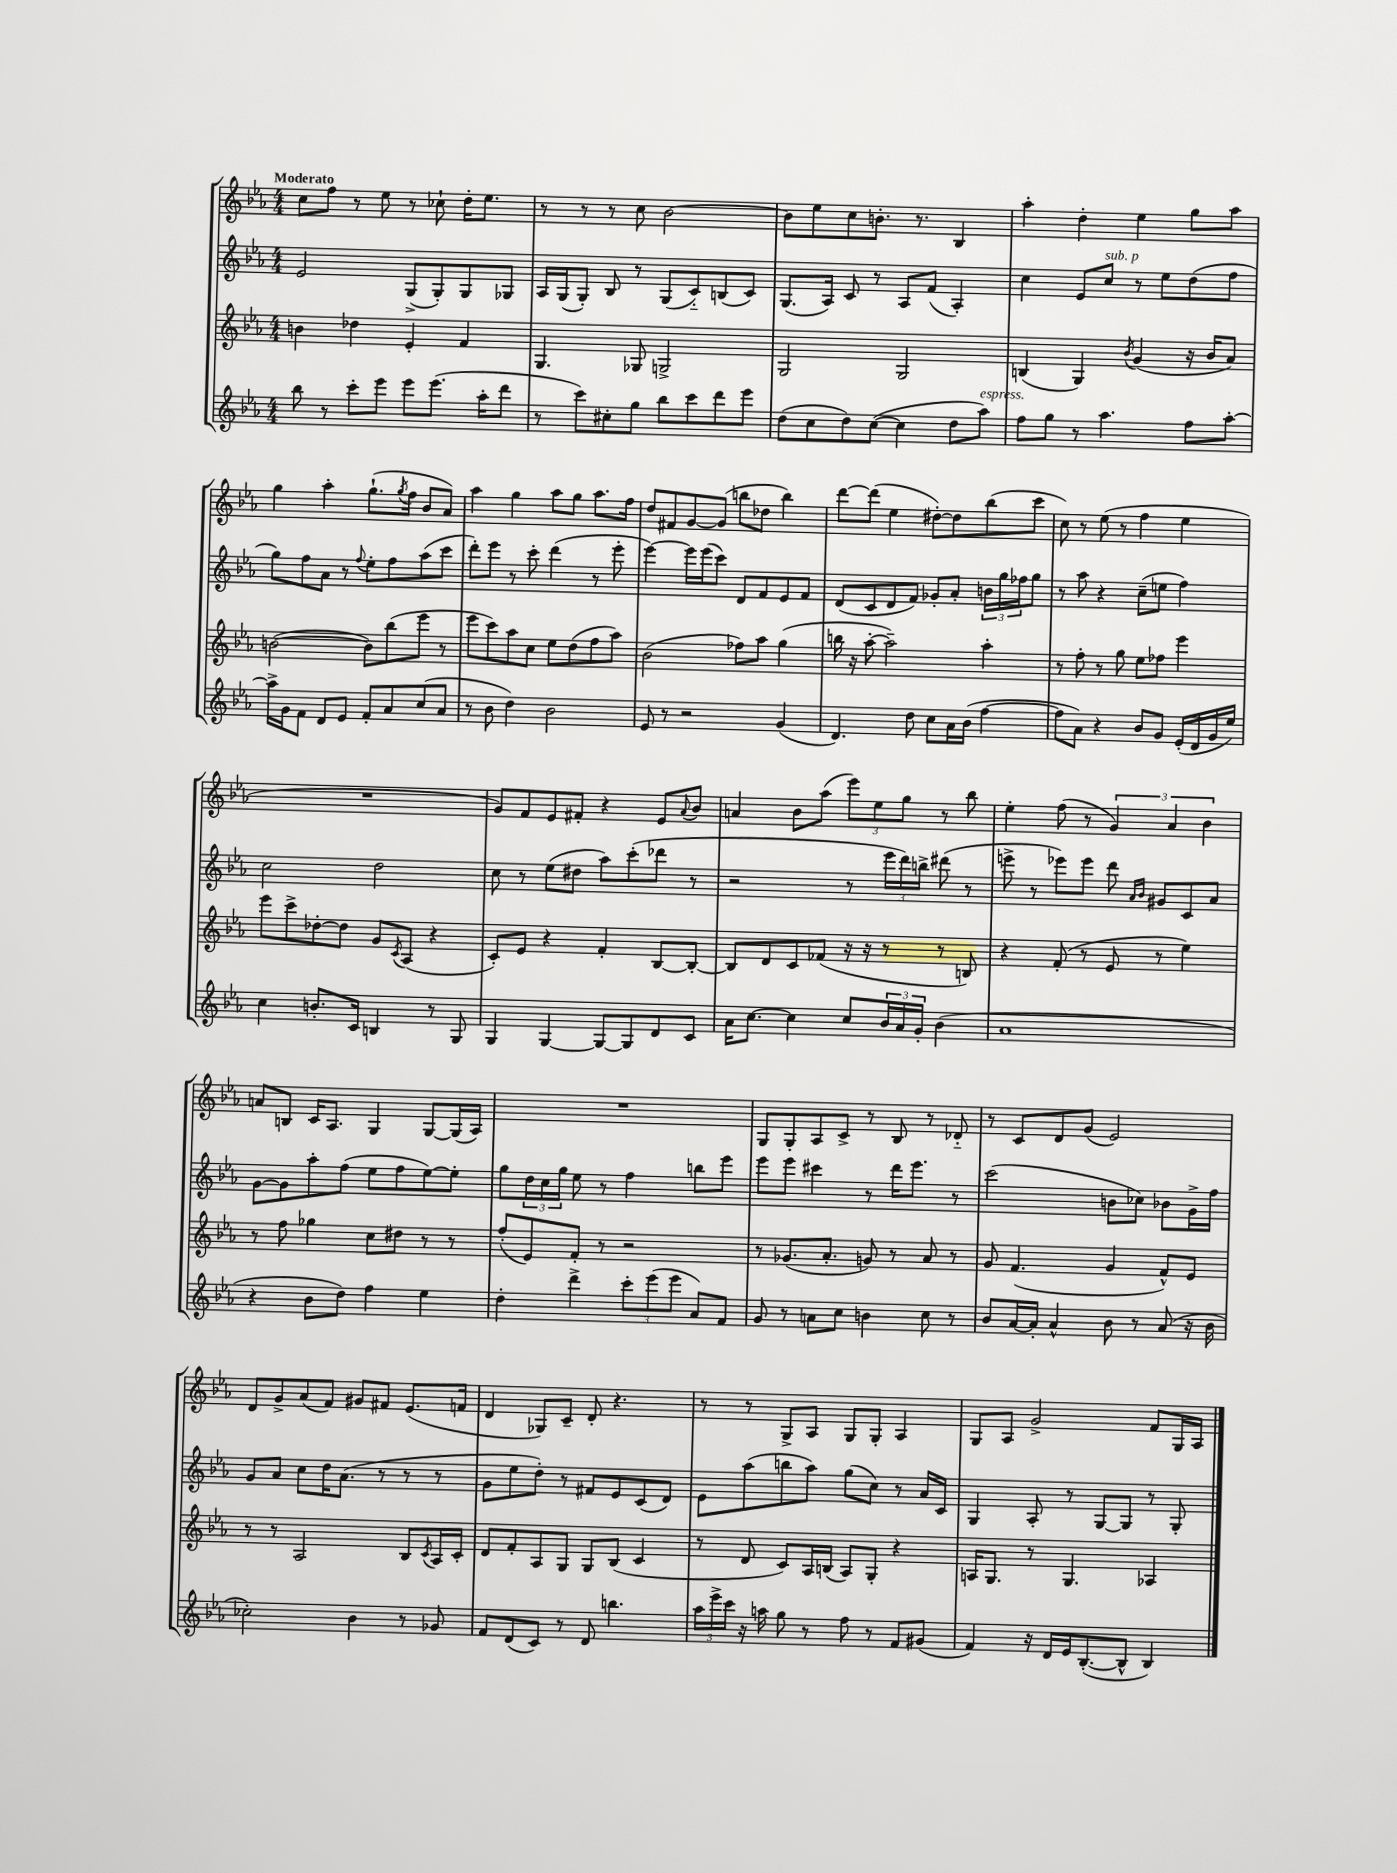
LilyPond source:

<<
\new StaffGroup <<
\new Staff = "s0" {
    \clef treble \key ees \major \numericTimeSignature \time 4/4 \tempo "Moderato"
    c''8 f''8 r8 ees''8 r8 ces''8-! d''16-. ees''8. |
    r8 r8 r8 c''8 bes'2~ |
    bes'8 ees''8 c''8 b'8.-. r8. bes4 |
    aes''4-. d''4-. ees''4 g''8 aes''8 |
    g''4 aes''4-. g''8.-!( \acciaccatura { g''8 } f''16 bes'8 aes'8) |
    aes''4 g''4 aes''8 g''8 aes''8. f''16 |
    d''8 fis'8 g'8~ g'8( b''8 des''8 b''4) |
    d'''8~ d'''8( ees''4 dis''8~-.) dis''8 bes''8( c'''8 |
    c''8) r8 ees''8( r8 f''4 ees''4 |
    R1 |
    g'8) f'8 ees'8 fis'8-. r4 ees'8 \appoggiatura { aes'8 } bes'8 |
    a'4 bes'8 aes''8( \tuplet 3/2 { ees'''8) ees''8 g''8 } r8 bes''8 |
    ees''4-. f''8( r8 \tuplet 3/2 { g'4) aes'4 bes'4 } |
    a'8 b8 c'16 aes8. g4 g8~ g16( aes16) |
    R1 |
    g8 g8-. aes8 c'8-> r8 bes8 r8 des'8-_ |
    r8 c'8 d'8 g'8( ees'2) |
    d'8 g'8-> aes'8( f'8) gis'8 fis'8 ees'8.( f'16 |
    d'4 ges8) c'8-- d'8-. r4. |
    r8 r8 g8-> aes8 g8 g8-. aes4 |
    g8 aes8 g'2-> f'8 g16 aes16 \bar "|." |
}
\new Staff = "s1" {
    \clef treble \key ees \major \numericTimeSignature \time 4/4
    ees'2 g8->( g8-.) g8 ges8 |
    aes16 g16( g8-.) bes8 r8 g8( c'8-_) b8( c'8) |
    g8.( aes16) c'8 r8 aes8 f'8( aes4-.) |
    c''4 ees'8 c''8^\markup { \italic "sub. p" } r8 ees''8 d''8( f''8 |
    g''8) f''8 aes'8 r8 \appoggiatura { f''8 } ees''8-. f''8 aes''8( c'''8 |
    d'''8-.) ees'''8 r8 c'''8-. d'''4( r8 ees'''8-. |
    ees'''4~) ees'''16 ees'''16( c'''8) d'8 f'8 ees'8 f'8 |
    d'8( c'8 d'8 f'8) ges'8-. aes'8-. \tuplet 3/2 { b'16 g''16 fes''16 } g''8 |
    r8 aes''8 r4 c''8--( e''8 f''4) |
    c''2 d''2 |
    c''8 r8 ees''8( dis''8 aes''8) c'''8-.( des'''8 r8 |
    r2 r8 \tuplet 3/2 { ees'''16 d'''16) b''16-> } dis'''8( r8 |
    e'''8-> r8 ees'''8) ees'''8 d'''8 \grace { aes'16 bes'16 } gis'8 c'8 aes'8 |
    g'8~ g'8 aes''8-. f''8( ees''8 f''8 ees''8~) ees''8-. |
    g''8 \tuplet 3/2 { d''16 c''16 g''16 } ees''8 r8 f''4 b''8 ees'''8 |
    ees'''8 ees'''8 cis'''4 r8 d'''16 ees'''8. r8 |
    c'''2( b'8 ces''8) bes'8 g'16-> f''16 |
    g'8 aes'8 c''8 d''16 aes'8.( r8 r8 r8 |
    g'8 ees''8 d''8-.) r8 fis'8 ees'8 c'8( d'8) |
    ees'8 aes''8( b''8 aes''8) g''8( c''8) r8 aes'16 c'16 |
    g4 aes8-. r8 g8~ g8 r8 g8-. \bar "|." |
}
\new Staff = "s2" {
    \clef treble \key ees \major \numericTimeSignature \time 4/4
    b'4 des''4 ees'4-. f'4 |
    g4. ges8 g2-> |
    g2 g2 |
    b4( g4) \acciaccatura { bes'8 } g'4( r16 bes'16 aes'8) |
    b'2~( b'8) bes''8( ees'''8 r8 |
    ees'''8 c'''8) aes''8 c''8 ees''8 d''8( f''8 aes''8) |
    bes'2( fes''8) aes''8 g''4( |
    b''16 r16 aes''8~-. aes''2--) aes''4-. |
    r8 f''8-. r8 g''8 ees''8 fes''8 ees'''4 |
    ees'''8 c'''8-> des''8~-. des''8 g'8 \acciaccatura { c'8 } aes8( r4 |
    c'8-.) ees'8 r4 f'4-. bes8~ bes8~-. |
    bes8 d'8 c'8 fes'8( r16 r16 r8 r8 b8) |
    r4 f'8-.( r8 ees'8 r8 ees''4) |
    r8 f''8 ges''4 c''8 dis''8 r8 r8 |
    f''8-.( ees'8) f'8-. r8 r2 |
    r8 ges'8.( aes'8.-. g'8) r8 aes'8 r8 |
    g'8 f'4.( g'4 f'8-^) ees'8 |
    r8 r8 aes2 bes8 \acciaccatura { c'8 } aes16 c'16-. |
    d'8 f'8-. aes8 g8 g8 bes8( c'4 |
    r8 d'8 c'8) aes16 b16( aes8) g8-. r4 |
    a16 g8. r8 g4. aes4 \bar "|." |
}
\new Staff = "s3" {
    \clef treble \key ees \major \numericTimeSignature \time 4/4
    bes''8 r8 c'''8-. ees'''8 ees'''8 ees'''8.( aes''16-. d'''8 |
    r8 c'''8) cis''8-. g''8 bes''8 c'''8 d'''8 ees'''8 |
    d''8( c''8 d''8) c''8~( c''4 d''8 aes''8^\markup { \italic "espress." }) |
    f''8 g''8 r8 aes''4. f''8 aes''8~-. |
    aes''16-> g'16 f'8 d'8 ees'8 f'8-. aes'8 c''8( aes'8 |
    r8 bes'8 d''4) bes'2 |
    ees'8 r8 r2 g'4( |
    d'4.) d''8 c''8 aes'16 bes'16( f''4~ |
    f''8 aes'8) r4 bes'8 g'8 ees'16-.( d'16 g'16 ees''16) |
    c''4 b'8.-. c'16 b4 r8 g8 |
    g4 g4~ g8~ g8 d'8 c'8 |
    aes'16 c''8.~ c''4 c''8 \tuplet 3/2 { bes'16 aes'16 g'16-. } bes'4( |
    aes'1 |
    r4 bes'8 d''8) f''4 ees''4 |
    d''4-. d'''4-> \tuplet 3/2 { c'''8-. ees'''8( ees'''8 } aes'8) f'8 |
    g'8 r8 a'8 c''8 b'4 c''8 r8 |
    bes'8 aes'16~ aes'16-. aes'4-^ bes'8 r8 aes'8( r16 bes'16 |
    ces''2-.) bes'4 r8 ges'8 |
    f'8 d'8( c'8) r8 d'8 b''4. |
    \tuplet 3/2 { aes''16 ees'''16-> c'''16 } r16 a''16 g''8 r8 f''8 r8 f'8 gis'8( |
    f'4) r16 d'16 ees'16 bes8.~-.( bes8-^ bes4) \bar "|." |
}
>>
>>
\layout { \context { \Score \remove "Bar_number_engraver" } }
